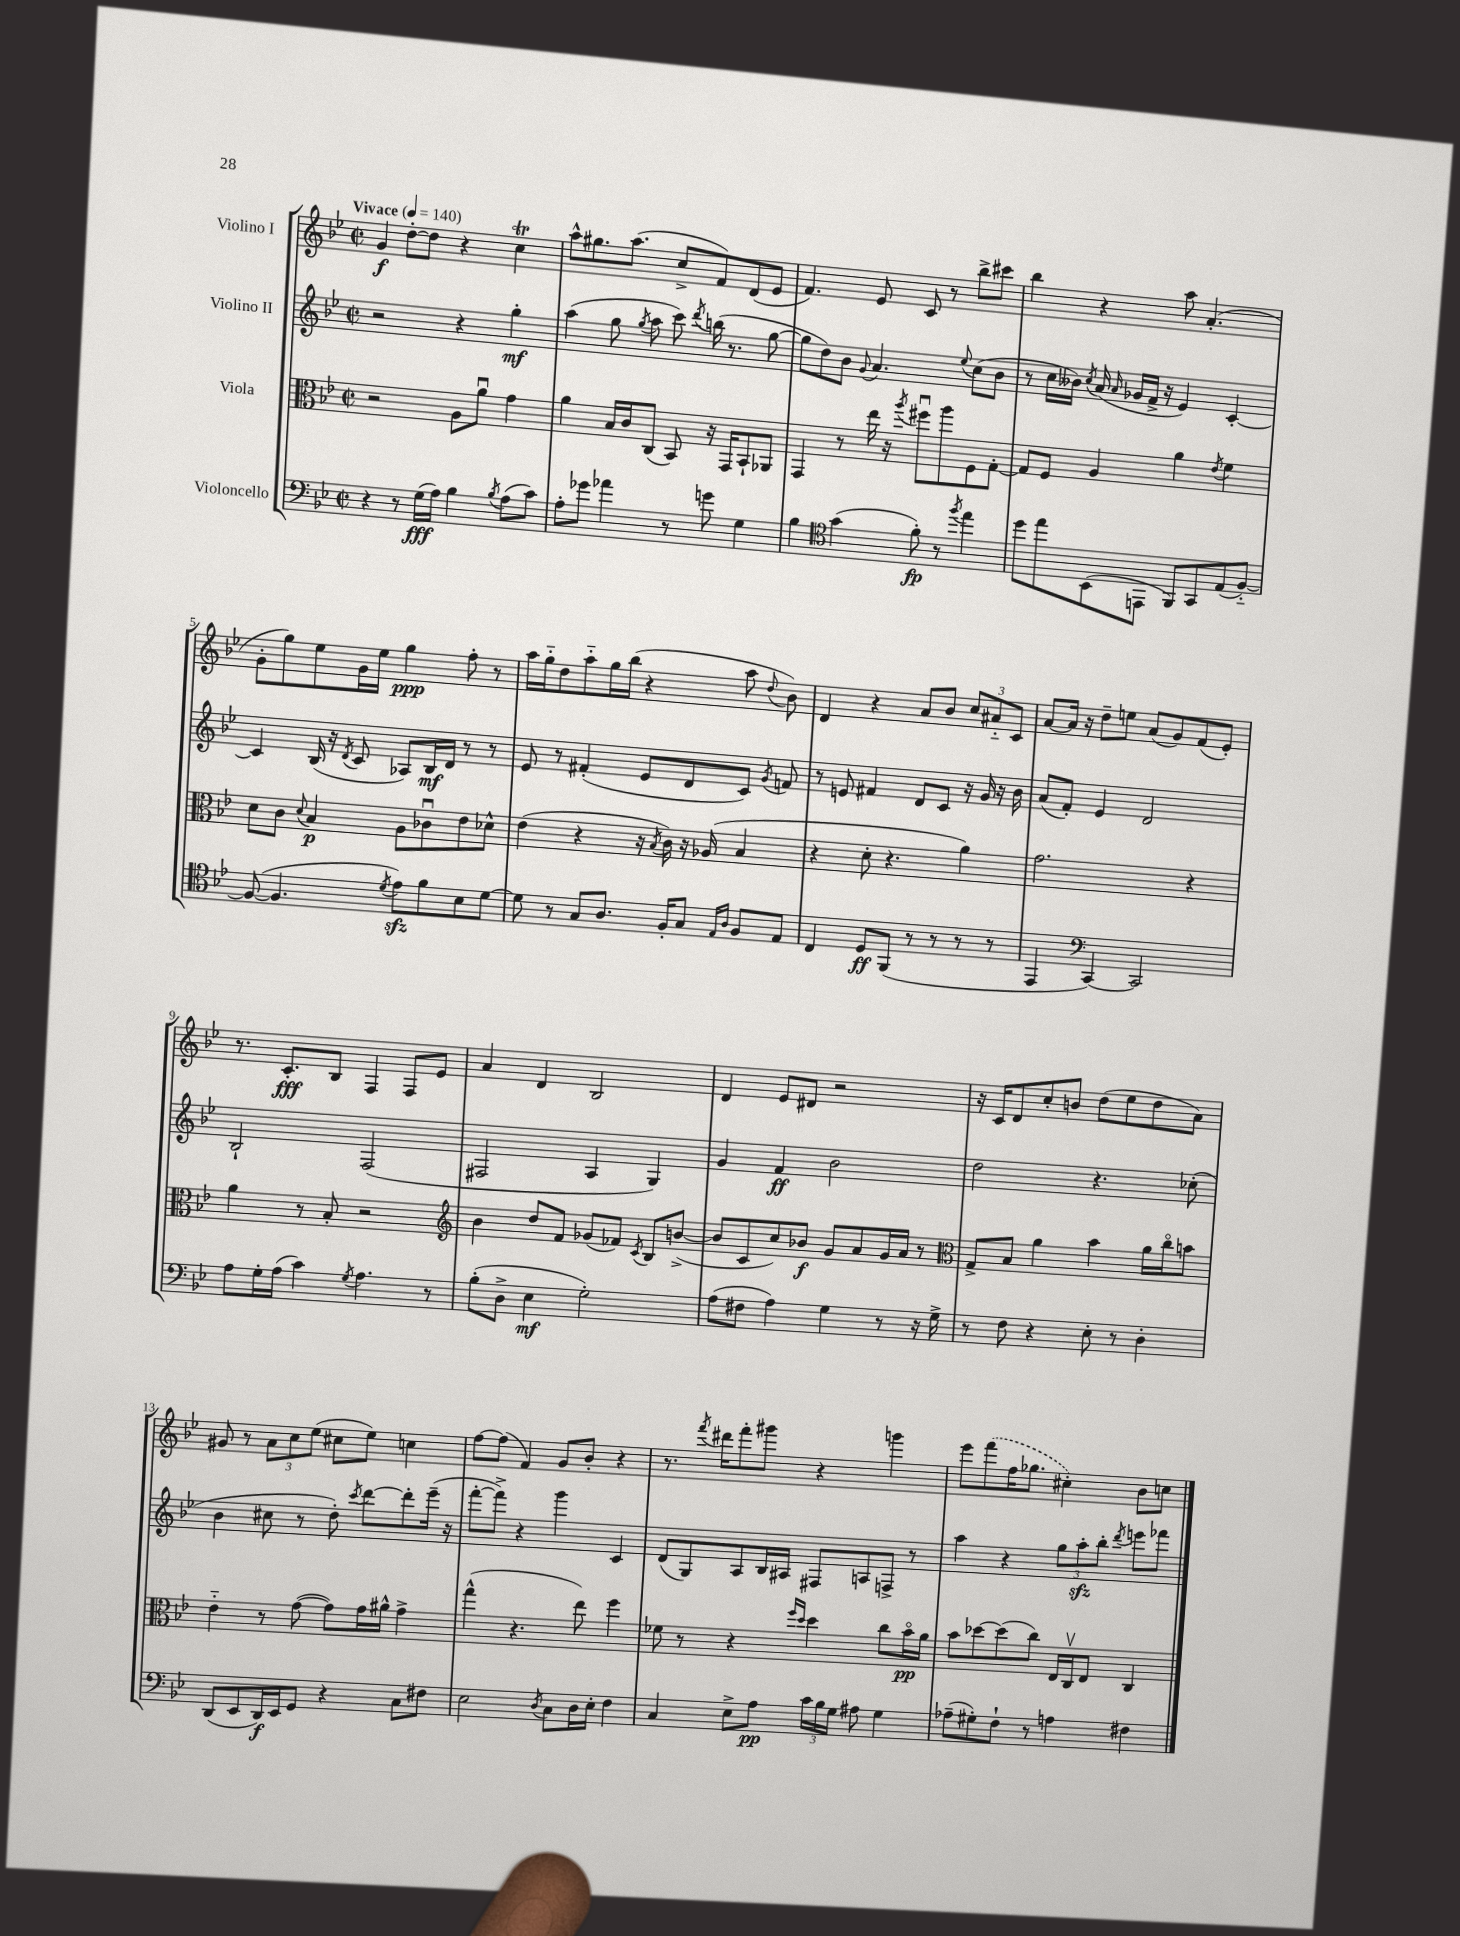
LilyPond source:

<<
\new StaffGroup <<
\new Staff = "s0" \with { instrumentName = "Violino I" } {
    \clef treble \key bes \major \defaultTimeSignature \time 2/2 \tempo "Vivace" 4 = 140
    \autoBeamOff g'4\f d''8[~-. d''8] r4 c''4\trill |
    a''8[-^ gis''8. a''8.]( c''8[-> f'8) d'8( ees'8] |
    f'4.) ees'8 c'8 r8 bes''8[-> cis'''8] |
    bes''4 r4 a''8 a'4.-.( |
    g'8[-. g''8) ees''8 g'16 ees''16] g''4\ppp f''8-. r8 |
    a''16[ g''16-_ d''8 a''8-_ g''16 bes''16]( r4 a''8 \appoggiatura { d''8 } bes'8) |
    d'4 r4 a'8[ bes'8] \tuplet 3/2 { c''8[ ais'8-_ c'8] } |
    a'8[~ a'16] r16 d''8[-- e''8] a'8[( g'8) f'8( ees'8]-.) |
    r8. c'8.[-.\fff bes8] f4 f8[ ees'8] |
    a'4 d'4 bes2 |
    d'4 ees'8[ dis'8] r2 |
    r16 c'16[ d'8 c''8-. b'8] d''8[( ees''8 d''8 a'8]) |
    gis'8 r8 \tuplet 3/2 { a'8[ c''8 ees''8]( } cis''8[ ees''8]) c''4 |
    f''8[~ f''8]( f'4) g'8[ bes'8]-. r4 |
    r8. \acciaccatura { f'''8 } dis'''16[ f'''8-. gis'''8] r4 g'''4 |
    ees'''8[ \once \slurDashed f'''8( f''16 ges''8.] cis''4-.) bes'8[ c''8] \bar "|." |
}
\new Staff = "s1" \with { instrumentName = "Violino II" } {
    \clef treble \key bes \major \defaultTimeSignature \time 2/2
    \autoBeamOff r2 r4 g''4-.\mf |
    a''4( g''8 \acciaccatura { g''8 } a''8 c'''8) \acciaccatura { d'''8 } b''16( r8. g''8~ |
    g''8[ d''8) bes'8] \appoggiatura { g'8 } a'4. \appoggiatura { ees''8 } c''8[( bes'8] |
    r8 c''16[ beses'16]) \acciaccatura { c''8 } a'16( \grace { a'16 } ges'16[ f'16]-> r16 ees'4) c'4~-. |
    c'4 bes16( r16 \acciaccatura { d'8 } c'8 aes8[) bes16\mf d'16] r8 r8 |
    ees'8 r8 fis'4-.( ees'8[ d'8 c'8]) \acciaccatura { g'8 } f'8 |
    r8 e'8 fis'4 d'8[ c'8] r16 g'16 r16 bes'16 |
    a'8[( f'8]-.) ees'4 d'2 |
    bes2-! f2( |
    fis2 a4 g4) |
    g'4 f'4\ff bes'2 |
    d''2 r4. ces''8-.( |
    bes'4 cis''8 r8 d''8-.) \acciaccatura { c'''8 } d'''8[~ d'''8-. ees'''16]--( r16 |
    f'''8[~-. f'''8]->) r4 g'''4 c'4 |
    d'8[( g8) a8 bes16 ais16] fis8[ a8 f8]-> r8 |
    a''4 r4 \tuplet 3/2 { g''8[ a''8-.\sfz bes''8]-. } \acciaccatura { d'''8 } e'''8[ fes'''8] \bar "|." |
}
\new Staff = "s2" \with { instrumentName = "Viola" } {
    \clef alto \key bes \major \defaultTimeSignature \time 2/2
    \autoBeamOff r2 a8[ a'8]\downbow g'4 |
    a'4 bes16[ c'16 c8]( bes,8) r16 g,16[ bes,8-! aes,8] |
    g,4 r8 ees''16 r16 \acciaccatura { a''8 } fis''8[\downbow a''8 f8 g8]~-. |
    g8[ f8] a4 a'4 \acciaccatura { ees'8 } f'4 |
    d'8[ c'8] \appoggiatura { d'8 } bes4\p a8[ ces'8\downbow ees'8 des'8]-^ |
    ees'4( r4 r16 \acciaccatura { bes8 } c'16) r16 aes16( bes4 |
    r4 d'8-. r4. a'4) |
    g'2. r4 |
    a'4 r8 bes8-. r2 |
    \clef treble bes'4 d''8[ f'8] ges'8[( fes'8]) \acciaccatura { c'8 } bes8[ b'8]~->( |
    b'8[ c'8 c''8) bes'8]\f g'8[ a'8 g'16 a'16] r8 |
    \clef alto g8[-> bes8] a'4 bes'4 a'16[ c''16\flageolet b'8] |
    ees'4-_ r8 g'8~( g'8[) g'16 ais'16]-^ g'4-> |
    g''4-^( r4. ees''8) f''4 |
    fes'8 r8 r4 \grace { f''16[ d''16] } d''4 c''8[ bes'16\flageolet\pp a'16] |
    bes'8[ des''8~ des''8( c''8]) ees16[ c16\upbow ees8] c4 \bar "|." |
}
\new Staff = "s3" \with { instrumentName = "Violoncello" } {
    \clef bass \key bes \major \defaultTimeSignature \time 2/2
    \autoBeamOff r4 r8 g16[\fff( a16]) bes4 \acciaccatura { bes8 } a8[( c'8]) |
    a8[-. ges'8] aes'4 r8 g'8 g4 |
    bes4 \clef tenor g'4( f'8-.\fp) r8 \acciaccatura { f''8 } ees''4 |
    d''8[ ees''8 bes,8( e,8] f,8[) g,8 ees8( f8]~-_) |
    f8~( f4. \acciaccatura { d'8 } ees'8[\sfz) f'8 bes8 d'8]~ |
    d'8 r8 g8[ a8.] f16[-. g8] \grace { ees16[ a16] } f8[ ees8] |
    c4 d8[\ff f,8]( r8 r8 r8 r8 |
    ees,4 \clef bass c,4~) c,2 |
    a8[ g16-. a16]( c'4) \acciaccatura { g8 } a4. r8 |
    bes8[-.( d8]-> ees4\mf g2-.) |
    a8[( fis8] a4) g4 r8 r16 g16-> |
    r8 f8 r4 ees8-. r8 d4-. |
    d,8[( ees,8 d,16\f) ees,16 g,8] r4 c8[ fis8] |
    ees2 \acciaccatura { d8 } c8[ d16 ees16]-. f4 |
    c4 ees8[-> a8]\pp \tuplet 3/2 { c'16[ bes16 g16] } ais8 g4 |
    aes8[--( gis8-.) f8]-! r8 a4 fis4 \bar "|." |
}
>>
>>
